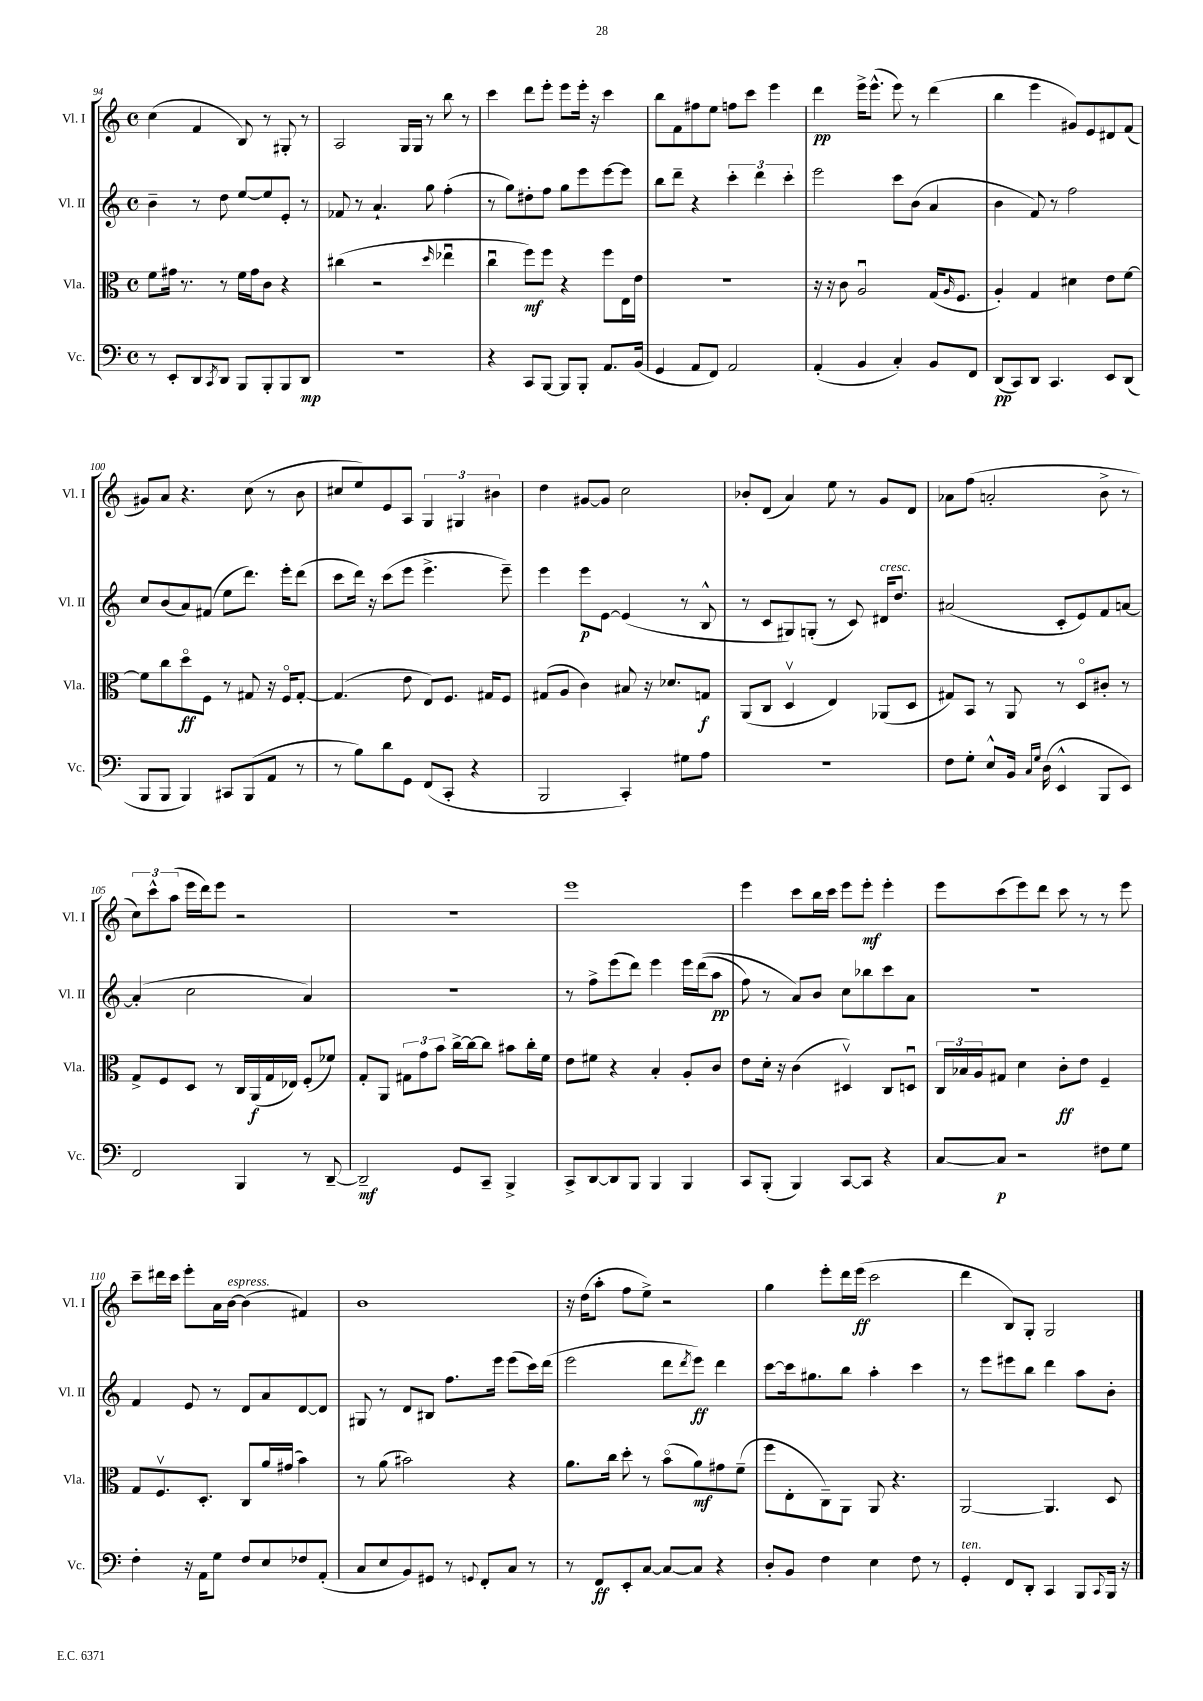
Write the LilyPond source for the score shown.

<<
\new StaffGroup <<
\new Staff = "s0" \with { instrumentName = "Vl. I" shortInstrumentName = "Vl. I" } {
    \clef treble \key c \major \defaultTimeSignature \time 4/4
    c''4( f'4 b8) r8 gis8-. r8 |
    a2 g16 g16 r8 b''8 r8 |
    c'''4 d'''8 e'''8-. e'''8 e'''16-. r16 c'''4 |
    b''8 f'8 fis''8 e''8 f''8 c'''8 e'''4 |
    d'''4\pp e'''16-> e'''8.-^( e'''8) r8 d'''4( |
    b''4 e'''4 gis'8) e'8 dis'8 f'8( |
    gis'8) a'8 r4. c''8( r8 b'8 |
    cis''8 e''8) e'8 a8 \tuplet 3/2 { g4 gis4 bis'4 } |
    d''4 gis'8~ gis'8 c''2 |
    bes'8-. d'8( a'4) e''8 r8 g'8 d'8 |
    aes'8 f''8( a'2-. b'8-> r8 |
    \tuplet 3/2 { c''8) c'''8-^ a''8( } e'''16 d'''16) e'''8 r2 |
    R1 |
    e'''1 |
    e'''4 c'''8 b''16 c'''16 e'''8 e'''8-.\mf e'''4-. |
    e'''8 c'''8( e'''8) d'''8 c'''8 r8 r8 e'''8 |
    c'''8-- dis'''16 c'''16 e'''8-. a'16 b'16~^\markup { \italic "espress." } b'4( fis'4) |
    b'1 |
    r16 d''16( a''8-. f''8 e''8->) r2 |
    g''4 e'''8-. d'''16 e'''16\ff( c'''2 |
    d'''4 b8) g8-. g2 \bar "|." |
}
\new Staff = "s1" \with { instrumentName = "Vl. II" shortInstrumentName = "Vl. II" } {
    \clef treble \key c \major \defaultTimeSignature \time 4/4
    b'4-- r8 d''8 e''8~ e''8 e'8-. r8 |
    fes'8 r8 a'4.-! g''8 f''4-.( |
    r8 g''8) dis''8-. f''8 g''8 e'''8 e'''8~ e'''8 |
    b''8 d'''8-- r4 \tuplet 3/2 { c'''4-. d'''4 c'''4-. } |
    e'''2 c'''8 b'8( a'4 |
    b'4 f'8) r8 f''2 |
    c''8 b'8( a'8) fis'8( e''8 d'''8.) e'''16-. d'''8( |
    c'''8 d'''16) r16 c'''8( e'''8 e'''4.-> e'''8--) |
    e'''4 e'''8\p e'8~ e'4( r8 b8-^ |
    r8 c'8 gis8) g8-.( r8 c'8) dis'16^\markup { \italic "cresc." } d''8. |
    ais'2( c'8-. e'8) f'8 a'8~ |
    a'4-.( c''2 a'4) |
    R1 |
    r8 f''8-> e'''8( d'''8) e'''4 e'''16 d'''16(\( a''8\pp |
    f''8) r8 a'8\) b'8 c''8 bes''8 c'''8 a'8 |
    R1 |
    f'4 e'8 r8 d'8 a'8 d'8~ d'8 |
    gis8 r8 d'8 bis8 f''8. e'''16 e'''8( c'''16) d'''16( |
    e'''2 d'''8 \acciaccatura { d'''8 } e'''8\ff) d'''4 |
    c'''8~ c'''16 gis''8. b''8 a''4-. c'''4 |
    r8 e'''8 eis'''8 b''8 d'''4 a''8 b'8-. \bar "|." |
}
\new Staff = "s2" \with { instrumentName = "Vla." shortInstrumentName = "Vla." } {
    \clef alto \key c \major \defaultTimeSignature \time 4/4
    f'8 gis'16 r8. r8 f'16 gis'16 c'8 r4 |
    cis''4( r2 \grace { d''16 } ees''4\downbow |
    c''4\downbow f''8\mf) f''8 r4 f''8 e16 e'16 |
    R1 |
    r16 r16 c'8 a2\downbow g16( \grace { a16 } f8. |
    a4-.) g4 dis'4 e'8 f'8~ |
    f'8 c''8 d''8\flageolet\ff f8 r8 gis8 r16 f16\flageolet gis8~-. |
    gis4.( e'8 e8) f8. gis16 f8 |
    gis8( a8 c'4) bis8 r16 des'8. g8\f |
    a,8( c8 d4\upbow e4) aes,8( d8 |
    gis8) b,8 r8 a,8 r8 d8\flageolet cis'8-. r8 |
    g8-> f8 d8 r8 c16 a,16\f( g16 ees16) f8-.( fes'8) |
    g8-. a,8 \tuplet 3/2 { gis8 g'8 b'8 } c''16~-> c''16~ c''8 bis'8 c''16-. f'16 |
    e'8 fis'8 r4 b4-. a8-. c'8 |
    e'8 d'16-. r16 c'4( dis4\upbow) c8 d8\downbow |
    \tuplet 3/2 { c16 bes16 a16 } gis8 d'4 c'8-.\ff e'8 f4-- |
    g8 f8.\upbow d8.-. c8 a'16 gis'16( b'4) |
    r8 a'8( bis'2) r4 |
    a'8. c''16 d''8-. r8 b'8\flageolet( a'8\mf) gis'8 f'8--( |
    f''8 e8-. c8--) a,8 a,8 r4. |
    a,2~ a,4. d8 \bar "|." |
}
\new Staff = "s3" \with { instrumentName = "Vc." shortInstrumentName = "Vc." } {
    \clef bass \key c \major \defaultTimeSignature \time 4/4
    r8 e,8-. d,8 \acciaccatura { c,8 } d,8 b,,8 b,,8-. b,,8 d,8\mp |
    R1 |
    r4 c,8 b,,8~ b,,8 b,,8-. a,8. b,16( |
    g,4 a,8 f,8) a,2 |
    a,4-.( b,4 c4-.) b,8 f,8 |
    d,8\pp( c,8) d,8 c,4. e,8 d,8( |
    b,,8 b,,8 b,,4) cis,8 b,,8( a,8 r8 |
    r8 b8) d'8 g,8 f,8( c,8-. r4 |
    b,,2 c,4-.) gis8 a8 |
    r1 |
    f8 g8-. e8-^ b,16 \grace { c16 g16 } d16( e,4-^ b,,8 e,8) |
    f,2 b,,4 r8 d,8~-- |
    d,2--\mf g,8 c,8-- b,,4-> |
    c,8-> d,8~ d,8 b,,8 b,,4 b,,4 |
    c,8 b,,8-.( b,,4) c,8~ c,8 r4 |
    c8~ c8\p r2 fis8 g8 |
    f4-. r16 a,16 g8 f8 e8 fes8 a,8-.( |
    c8 e8 b,8) gis,8 r8 \appoggiatura { g,8 } f,8-. c8 r8 |
    r8 f,8\ff e,8-. c8~ c8~ c8 r4 |
    d8-. b,8 f4 e4 f8 r8 |
    g,4-.^\markup { \italic "ten." } f,8 d,8-. c,4 b,,8 \appoggiatura { c,8 } b,,16 r16 \bar "|." |
}
>>
>>
\layout { \context { \Score currentBarNumber = #94 } }
